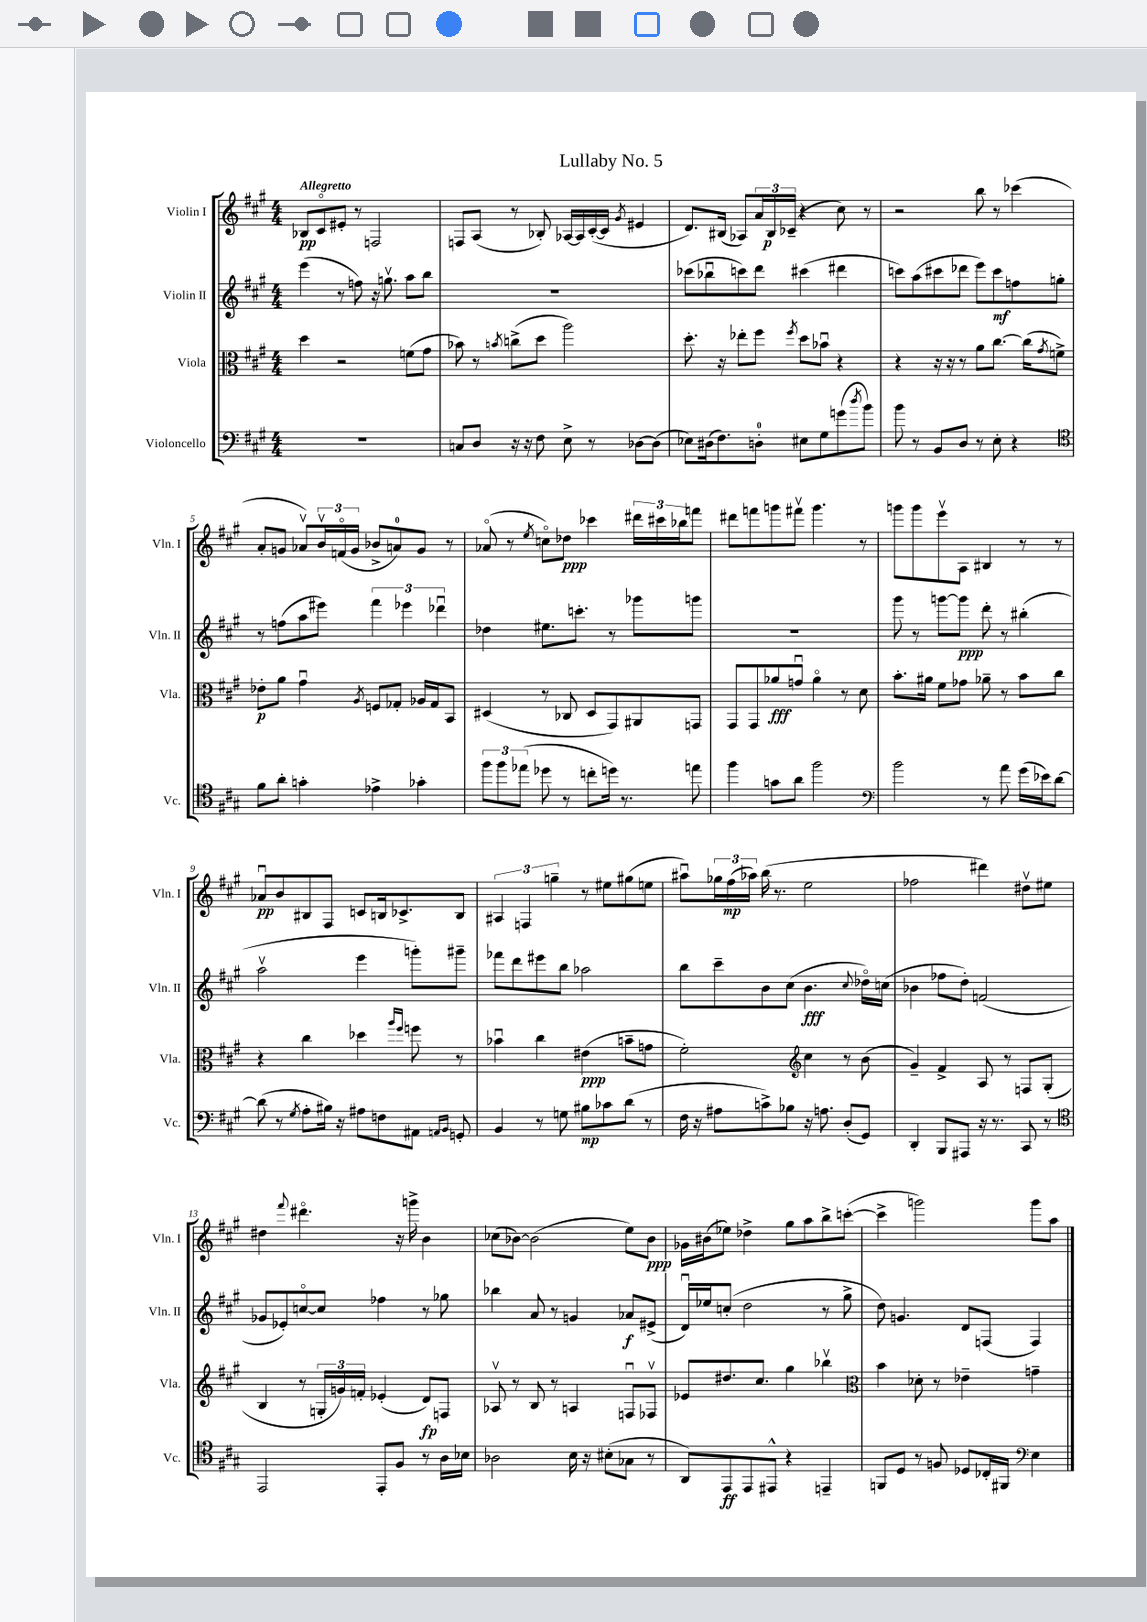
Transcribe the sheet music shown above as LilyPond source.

\header { title = "Lullaby No. 5" }
<<
\new StaffGroup <<
\new Staff = "s0" \with { instrumentName = "Violin I" shortInstrumentName = "Vln. I" } {
    \clef treble \key a \major \numericTimeSignature \time 4/4 \tempo "Allegretto"
    bes8\pp cis'8\flageolet eis'8-. r8 f2 |
    f8 a8( r8 bes8-.) aes16~ aes16 cis'16~-.( cis'16 \acciaccatura { gis'8 } eis'4 |
    d'8.) bis16( aes8) \tuplet 3/2 { a'16 bis16\p ces'16--( } r4 cis''8) r8 |
    r2 b''8 r8 ces'''4( |
    a'8-. g'8 aes'8\upbow) \tuplet 3/2 { b'16\upbow f'16\flageolet( g'16 } bes'8-> a'8-0) g'8 r8 |
    aes'8\flageolet( r8 \acciaccatura { e''8 } c''8\flageolet) des''8\ppp ces'''4 \tuplet 3/2 { dis'''16 cis'''16 bes''16 } f'''8 |
    dis'''8 f'''8 g'''8 fis'''8\upbow g'''4. r8 |
    g'''8 g'''8 e'''8\upbow a8 bis4 r8 r8 |
    aes'8\downbow\pp b'8 bis8 fis8 c'8 b16 ces'8.-> b8 |
    \tuplet 3/2 { ais4 f4 g''4-- } r8 eis''8 gis''8( e''8 |
    ais''8\downbow) \tuplet 3/2 { ges''16 fis''16\mp( aes''16) } b''16( r8. e''2 |
    fes''2 dis'''4) dis''8\upbow eis''8 |
    dis''4 \appoggiatura { fis'''8 } dis'''4.\flageolet r16 g'''16-> b'4 |
    ces''8( bes'8~) bes'2( e''8) bes'8\ppp |
    ges'16 bis'16( ees''8) des''4-> gis''8 a''8 b''8-> c'''8~-.( |
    c'''4-> g'''2) g'''8 a''8 \bar "|." |
}
\new Staff = "s1" \with { instrumentName = "Violin II" shortInstrumentName = "Vln. II" } {
    \clef treble \key a \major \numericTimeSignature \time 4/4
    e'''4( r8 f''8) r16 g''8.\upbow a''8 b''8 |
    R1 |
    ces'''8( bes''8\downbow c'''8) d'''8 cis'''4( dis'''4 |
    c'''8) a''8( cis'''8 des'''8 e'''8) cis'''8\mf f''8 g''8-. |
    r8 f''8( a''8 eis'''8) \tuplet 3/2 { fis'''4 ees'''4 des'''4\downbow } |
    des''4 eis''8. c'''8.-. r8 ges'''8 g'''8 |
    R1 |
    gis'''8 r8 g'''8~ g'''8\ppp d'''8-. r8 bis''4-.( |
    a''2\upbow e'''4 g'''8-.) gis'''8-- |
    fes'''8 d'''8 eis'''8 b''8 aes''2 |
    b''8 cis'''8-- b'8 cis''8( b'4.\fff \appoggiatura { cis''8 } des''16\flageolet) c''16( |
    bes'4 fes''8 d''8-.) f'2( |
    ges'8 ees'8-.) c''8~\flageolet c''8 fes''4 r8 ges''8 |
    bes''4 a'8 r8 g'4 aes'8\f eis'8->( |
    d'16\downbow) ees''16 c''8-.( d''2 r8 gis''8-> |
    d''8) g'4. d'8 f8( f4) \bar "|." |
}
\new Staff = "s2" \with { instrumentName = "Viola" shortInstrumentName = "Vla." } {
    \clef alto \key a \major \numericTimeSignature \time 4/4
    d''4 r2 f'8( gis'8 |
    bes'8) r8 \acciaccatura { b'8 } c''8->( d''8 a''2) |
    d''8.-. r16 ees''8-. fis''8 \acciaccatura { fis''8 } d''8 bes'8\downbow r4 |
    r4 r16 r16 r8 a'8 cis''8.~ cis''16( \acciaccatura { gis'8 } f'8->) |
    ees'8-.\p a'8 gis'4\downbow \acciaccatura { a8 } f8 ges8-. aes16 ges16 b,8 |
    dis4( r8 ces8 dis8 gis,8) ais,8 g,8 |
    gis,8 gis,8 aes'8\fff g'8\downbow aes'4\flageolet r8 d'8 |
    b'8.-. ais'16 fis'8 ges'8 aes'8-- r8 b'8 cis''8 |
    r4 cis''4 des''4 \grace { a''16 fis''16 } f''8 r8 |
    bes'4\downbow cis''4 eis'4\ppp( b'8-- g'8 |
    fis'2-.) \clef treble cis''4 r8 b'8( |
    gis'4--) fis'4-> a8 r8 f8 gis8-.( |
    b4 r8 \tuplet 3/2 { g16-. g'16) f'16-. } ees'4-.( d'8\fp) f8 |
    aes8\upbow r8 b8 r8 a4 f8\downbow fes8\upbow |
    ees'8 dis''8. cis''8. gis''4 bes''4\upbow |
    \clef alto b'4 des'8-. r8 ees'4-- g'4-- \bar "|." |
}
\new Staff = "s3" \with { instrumentName = "Violoncello" shortInstrumentName = "Vc." } {
    \clef bass \key a \major \numericTimeSignature \time 4/4
    R1 |
    c8 d8 r16 r16 fis8 e8-> r8 des8~ des8( |
    ees8) dis16( fis8.) d8-0-. eis8 gis8 g'8( \acciaccatura { d''8 } b'8) |
    b'8 r8 b,8 d8 r8 e8-. r4 |
    \clef tenor fis'8 a'8-. g'4-. ees'4-> ges'4-. |
    \tuplet 3/2 { fis''8 fis''8 ees''8( } des''8 r8 c''8-. d''16) r8. e''8 |
    fis''4 g'8 a'8 fis''2 |
    \clef bass b'2 r8 a'8 gis'16( ees'16) d'8~ |
    d'8( r8 \acciaccatura { gis8 } a8-. bis16) r16 ais8 f8 ais,8 \grace { a,16 b,16 } g,8-. |
    b,4 r8 g8 bis8\mp ces'8 d'8( r8 |
    fis16 r16 ais8 c'8->) bes8 r16 a8. d8-.( gis,8) |
    d,4-. b,,8 ais,,8 r16 r8. cis,8 r8 |
    \clef tenor e,2 e,8-. fis8 r8 a16 bes16 |
    aes2 b16 r16 bis8-.( ges8 r8 |
    a,8) e,8\ff e,8 eis,8-^ r4 e,4-- |
    f,8 d8 r8 f8 des8 ces16-. fis,16 \clef bass e4 \bar "|." |
}
>>
>>
